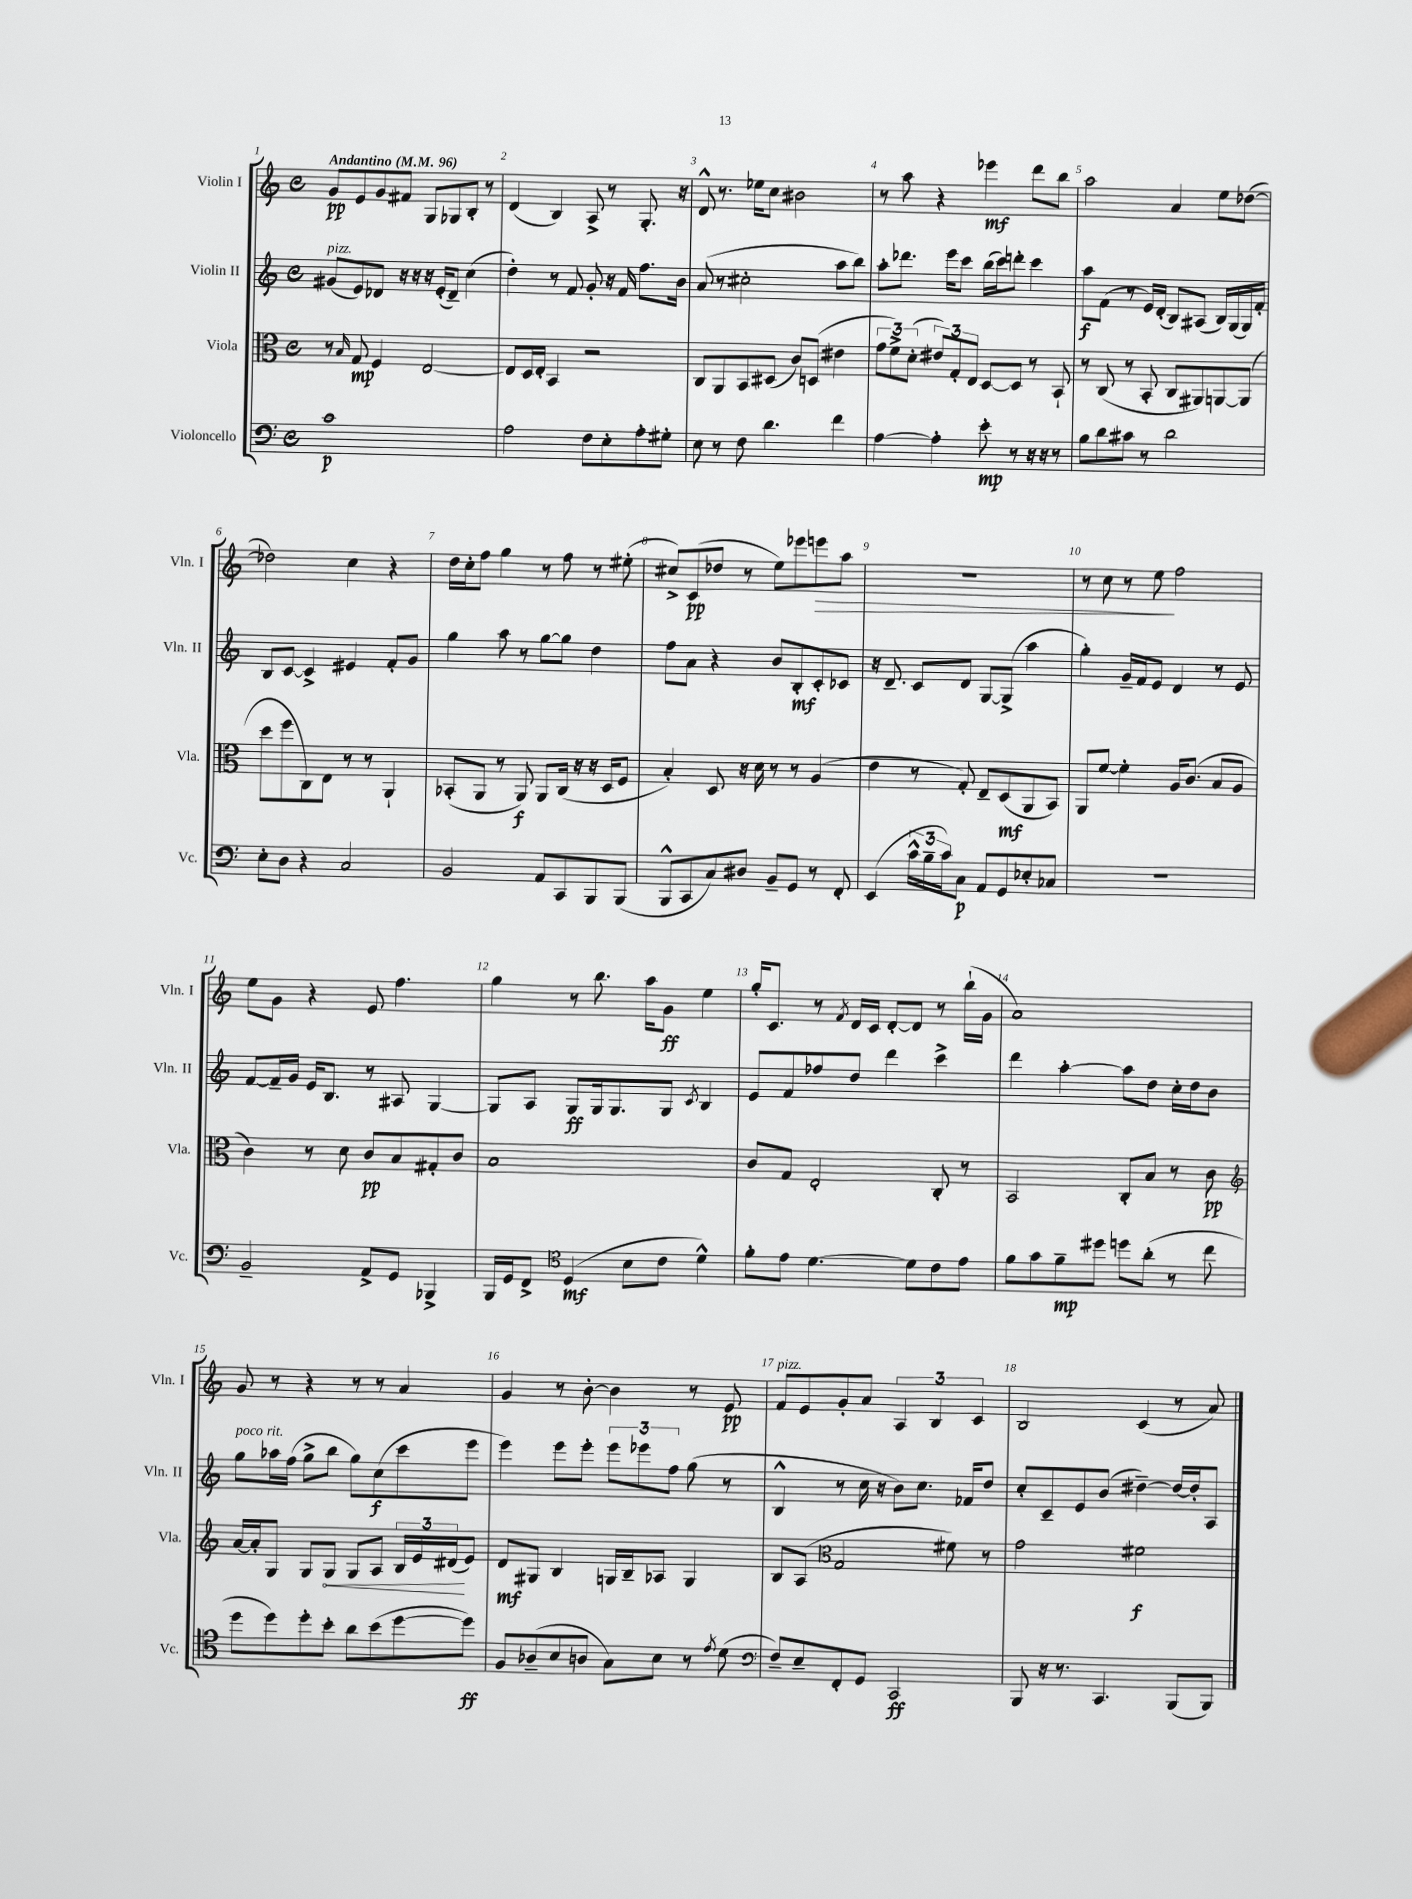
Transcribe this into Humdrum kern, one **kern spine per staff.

**kern	**kern	**kern	**kern
*staff4	*staff3	*staff2	*staff1
*clefF4	*clefC3	*clefG2	*clefG2
*k[]	*k[]	*k[]	*k[]
*M4/4	*M4/4	*M4/4	*M4/4
*met(c)	*met(c)	*met(c)	*met(c)
*MM96	*MM96	*MM96	*MM96
1c	8r	(8g#/L	8g/L
.	16qqB/	.	.
.	8G/	8e/)	8e/
.	4F/	8d-/J	8g/
.	.	16r	8f#/J
.	.	16r	.
.	[2E/	16r	8G/L
.	.	(16e'/LK	.
.	.	8d-~/J)	8G-/
.	.	(4cc\	8B'/J
.	.	.	8r
=	=	=	=
2A\	8E/]L	4dd'\)	(4d/
.	16D/L	.	.
.	16E'/JJ	.	.
.	4BB/	8r	4B/)
.	.	8f/	.
8F\L	2r	8g'/	8A^/
8E'\	.	16r	8r
.	.	16f/	.
8A'\	.	8.ff\L	8.G'/
8G#'\J	.	.	.
.	.	16b\Jk	16r
=	=	=	=
8E\	8C/L	(8a/	8d^^/
8r	8AA/	8r	8.r
8F\	8BB/	2cc#'\	.
.	.	.	16ee-\LK
4.d\	(8D#/J	.	8cc\J
.	8c/L)	.	2b#\
.	(8D/J	.	.
4f\	4e#\	8aa\L	.
.	.	8bb\J)	.
=	=	=	=
[4A\	12g\L	8aa'\L	8r
.	12f^\)	.	.
.	.	8.ddd-\J	8aa\
.	(12d'\J	.	.
4A'\]	12e#/L)	.	4r
.	.	16eee\LK	.
.	12G'/	.	.
.	.	8ccc\J	.
.	12E/J	.	.
8e'\	[8D/L	(16bb\LL	4eee-\
.	.	16ccc\J)	.
8r	8D/]J	8ddd'\J	.
16r	8r	4ccc\	8ddd\L
16r	.	.	.
8r	8BB`/	.	8bb\J
=	=	=	=
8B\L	8r	8aa\L	2aa\
8d\	(8C/	(8f\J	.
8c#\J	8r	8r	.
8r	8BB'/	16e/LL)	.
.	.	(16d'/JJ	.
2d\	8C/L	8B/L)	4a/
.	8AA#/)	(8A#/J	.
.	[8AA/	16B/LL)	8ee\L
.	.	(16G/	.
.	(8AA/]J	16G/)	([8dd-\J
.	.	16f'/JJ	.
=	=	=	=
8E'\L	8dd\L	8B/L	2dd-\])
8D\J	8ff\	[8c/J	.
4r	8C\)	4c^/]	.
.	8E\J	.	.
2C/	8r	4e#/	4cc\
.	8r	.	.
.	4AA`/	8f'/L	4r
.	.	8g/J	.
=	=	=	=
2BB/	(8BB-'/L	4gg\	16dd\LL
.	.	.	16cc'\J
.	8AA/J	.	8ff\J
.	8r	8aa\	4gg\
.	8AA/)	8r	.
8AA/L	8AA/L	[8gg\L	8r
8CC/	(16C/Jk	8gg\]J	8ff\
.	16r	.	.
8BBB/	16r	4dd\	8r
.	16D/LK	.	.
(8BBB/J	8F/J	.	(8ee#'\
=	=	=	=
8BBB^^/L	4B'/)	8ff\L	8cc#^/L)
8CC/	.	8a\J	(8c/
8C/)	8D/	4r	8dd-/J
8D#/J	16r	.	8r
.	16d\	.	.
8BB~/L	8r	8b/L	8ee\L)
8GG/J	8r	8B'/	8eee-\
8r	(4A/	8c'/	8eee\
8FF'/	.	8c-/J	8aa\J
=	=	=	=
(4EE/	4e\	16r	1r
.	.	8.d~/	.
24c^^\LL	8r	8c/L	.
24B~\	.	.	.
24c\J)	.	.	.
8C\J	8G'/)	8d/J	.
8AA/L	8E~/L	[8G/L	.
8GG/	(8D/	(8G^/]J	.
8E-'/	8AA/	4aa\	.
8C-/J	8BB/J)	.	.
=	=	=	=
1r	8AA/L	4gg'\)	8r
.	[8f/J	.	8cc\
.	4f'\]	16g~/LL	8r
.	.	16f/J	.
.	.	8e/J	8ee\
.	16A/LK	4d/	2ff\
.	(8.c/J	.	.
.	8B/L	8r	.
.	8A/J	8e/	.
=	=	=	=
2BB~/	4c\)	[8f/L	8ee\L
.	.	16f~/]L	8g\J
.	.	16g/JJ	.
.	8r	16e/LK	4r
.	.	8.B/J	.
.	8d\	.	.
8AA^/L	8c/L	8r	8e/
8GG/J	8B/	8A#/	4.ff\
4BBB-^/	8G#'/	[4G/	.
.	8c/J	.	.
=	=	=	=
16BBB/LL	1B	8G/]L	4gg\
16GG/J	.	.	.
8FF^/J	.	8A/J	.
*clefC4	*	*	*
(4D/	.	8G/L	8r
.	.	16G/k	8.bb\
.	.	8.G/	.
8B\L	.	.	.
.	.	.	16aa\LK
8c\J	.	8G/J	8g\J
.	.	8qc/	.
4d^^\)	.	4B/	4ee\
=	=	=	=
8f'\L	8c/L	8e/L	16gg'/LK
.	.	.	8.c/J
8e\J	8G/J	8f/	.
[4.d\	2E'/	8ff-/	8r
.	.	.	8qf/
.	.	8dd/J	16d/LL
.	.	.	16c/JJ
.	.	4ddd\	[8d'/L
8d\]L	.	.	8d/]J
8c\	8C'/	4ccc^\	8r
8e\J	8r	.	(16bb`\LL
.	.	.	16g\JJ
=	=	=	=
8f\L	2BB/	4ddd\	1a)
8g\	.	.	.
8f~\	.	[4aa'\	.
8dd#\J	.	.	.
8dd\L	8C'/L	8aa\]L	.
(8a'\J	8B/J	8dd\J	.
8r	8r	16cc'\LL	.
.	.	16dd\J	.
8cc\	8c\	8b\J	.
=	=	=	=
*	*clefG2	*	*
8dd\L	[16a/LL	8gg\L	8g/
.	16a'/]J	.	.
8dd\)	8G/J	16aa-\L	8r
.	.	(16ff\JJ	.
8dd'\	8G/L	8gg^\L	4r
8b'\J	8G/J	8bb\J	.
8a\L	8G/L	8gg\L)	8r
(8b\	8A/J	(8cc\	8r
[8dd\	24B/LL	8ccc\	4a/
.	24e/	.	.
.	(24d#/J	.	.
8dd\]J)	8e/J)	8eee\J	.
=	=	=	=
8F/L	8d/L	4eee\)	4g/
(8A-~/	8G#/J	.	.
8B/	4B/	8eee\L	8r
8A/J	.	8eee'\J	[8b'\
8G\L)	16G/LL	12eee\L	4b\]
.	16B~/J	.	.
.	.	12eee-\	.
8B\J	8A-/J	.	.
.	.	12ff\J	.
8r	4G/	(8gg\	8r
8qe/	.	.	.
(8d\	.	8r	8e/
=	=	=	=
*clefF4	*	*	*
8F~/L)	8B/L	4B^^/	8f/L
8E~/	(8A/J	.	8e/
*	*clefC3	*	*
8FF'/	2G/	8r	8g'/
8GG/J	.	16cc\	8a/J
.	.	16r	.
2CC/	.	8b\L)	6A/
.	.	8.cc\J	.
.	.	.	6B/
.	8f#\)	.	.
.	.	16f-/LK	.
.	.	.	6c/
.	8r	8dd/J	.
=	=	=	=
8BBB/	2g\	8cc'/L	2B/
16r	.	8c~/	.
8.r	.	.	.
.	.	8e/	.
4.CC/	.	(8b/J	.
.	2f#\	[4dd#~\)	(4c/
(8BBB/L	.	16dd#/_LL	8r
.	.	16dd#'/]J	.
8BBB/J)	.	8A/J	8a/)
==	==	==	==
*-	*-	*-	*-
